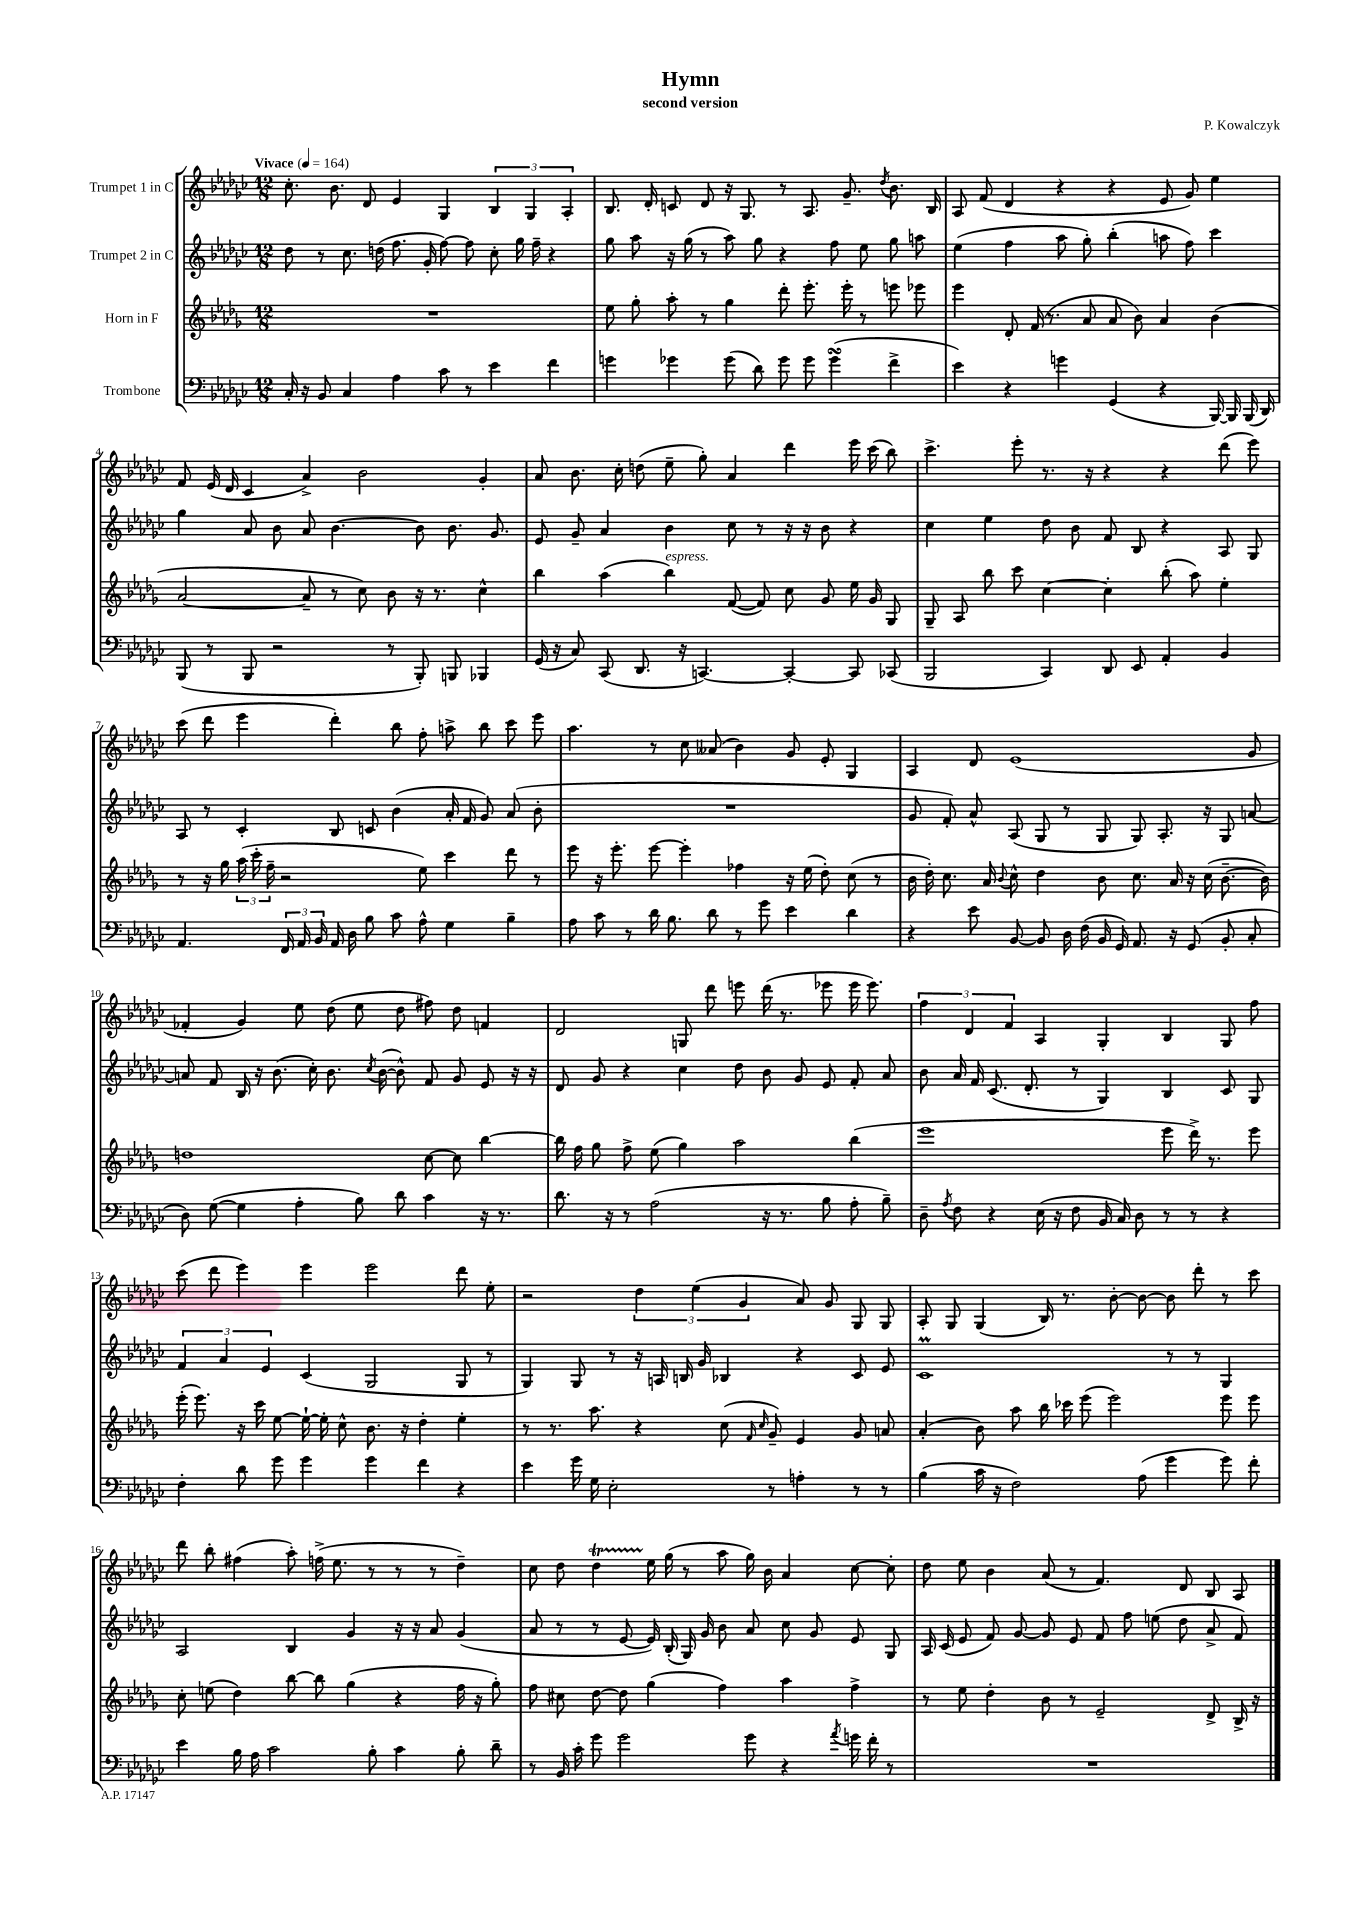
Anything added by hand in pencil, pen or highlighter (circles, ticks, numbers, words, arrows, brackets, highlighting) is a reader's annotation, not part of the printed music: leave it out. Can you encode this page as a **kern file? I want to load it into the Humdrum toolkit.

**kern	**kern	**kern	**kern
*staff4	*staff3	*staff2	*staff1
*clefF4	*clefG2	*clefG2	*clefG2
*k[b-e-a-d-g-c-]	*k[b-e-a-d-g-]	*k[b-e-a-d-g-c-]	*k[b-e-a-d-g-c-]
*M12/8	*M12/8	*M12/8	*M12/8
*MM164	*MM164	*MM164	*MM164
16C-'	1.r	8dd-	8.cc-'
16r	.	.	.
8BB-	.	8r	.
.	.	.	8.b-
4C-	.	8.cc-	.
.	.	.	8d-
.	.	(16dd	.
4A-	.	8.ff	4e-
.	.	16g-'	.
8c-	.	[8ff)	4G-
8r	.	8ff]	.
4e-	.	8cc-'	6B-
.	.	16gg-	.
.	.	.	6G-
.	.	16ff~	.
4f	.	4r	.
.	.	.	6A-'
=	=	=	=
4g	8ee-	8gg-	8.B-
.	8gg-'	8aa-	.
.	.	.	16d-'
4g-	8aa-'	16r	8c
.	.	(16gg-	.
.	8r	8r	8d-
(8g-	4gg-	8aa-)	16r
.	.	.	8.G-
8d-)	.	8gg-	.
8g-	8ddd-'	4r	8r
8g-	8.eee-'	.	8.A-
(4g-	.	8ff	.
.	16eee-'	.	8.g-~
.	8r	8ee-	.
.	.	.	8qdd-
4f^	8eee	8gg-	8.b-
.	8eee-	8aa	.
.	.	.	16B-
=	=	=	=
4e-)	4eee-	(4ee-	8A-
.	.	.	(8f
4r	8d-'	4ff	4d-
.	(16f	.	.
.	8.r	.	.
4g	.	8aa-	4r
.	8a-	8gg-')	.
(4GG-	8a-	(4bb-'	4r
.	8b-)	.	.
4r	4a-	8aa	8e-
.	.	8ff)	8g-)
[16BBB-)	(4b-	4ccc-	4ee-
16BBB-]	.	.	.
(16BBB-	.	.	.
16DD-)	.	.	.
=	=	=	=
(8BBB-	[2a-	4gg-	8f
8r	.	.	(16e-
.	.	.	16d-
8BBB-	.	8a-	4c-
2r	.	8b-	.
.	8a-~]	8a-	4a-^)
.	8r	[4.b-	.
.	8cc)	.	2b-
8r	8b-	.	.
8BBB-')	16r	8b-]	.
.	8.r	.	.
8BBB	.	8.b-	.
4BBB-	4cc^^	.	4g-'
.	.	8.g-	.
=	=	=	=
(16GG-	4bb-	8e-	8a-
16r	.	.	.
8C-)	.	8g-~	8.b-
(8CC-	(4aa-	4a-	.
.	.	.	16cc-'
8.DD-	.	.	(8dd
.	4bb-)	4b-	8ee-~
16r	.	.	.
[4.CC)	.	.	8gg-')
.	([8f	8cc-	4a-
.	8f])	8r	.
4CC'_	8cc	16r	4ddd-
.	.	16r	.
.	8g-	8b-	.
8CC]	16ee-	4r	16eee-
.	16g-	.	(16ccc-
(8CC-	8G-	.	8bb-)
=	=	=	=
2BBB-	8G-~	4cc-	4.ccc-^
.	8A-	.	.
.	8bb-	4ee-	.
.	8ccc	.	8eee-'
4CC-)	[4cc	8dd-	8.r
.	.	8b-	.
.	.	.	16r
8DD-	4cc']	8f	4r
8EE-	.	8B-	.
4AA-'	(8bb-'	4r	4r
.	8aa-)	.	.
4BB-	4ee-'	8A-	(8ddd-
.	.	8G-	8eee-)
=	=	=	=
4.AA-	8r	8A-	(8ccc-
.	16r	8r	8ddd-
.	16gg-	.	.
.	(24aa-	4c-'	4eee-
.	24ccc'	.	.
.	24ff~	.	.
24FF	2r	.	.
24AA-	.	.	.
24BB-	.	.	.
16AA-	.	8B-	4ddd-')
16D-	.	.	.
8B-	.	8c	.
8c-	.	(4b-	8bb-
8A-^^	8ee-)	.	8ff'
4G-	4ccc	16a-'	8aa^
.	.	16f	.
.	.	8g-)	8bb-
4B-~	8ddd-	(8a-	8ccc-
.	8r	8b-'	8eee-
=	=	=	=
8A-	8eee-	1.r	4.aa-
8c-	16r	.	.
.	8.eee-'	.	.
8r	.	.	.
16d-	[8eee-	.	8r
8.B-	.	.	.
.	4eee-']	.	8cc-
8d-	.	.	(8a--
8r	4ff-	.	4b-)
8g-	.	.	.
4e-	16r	.	8g-
.	(16ee-	.	.
.	8dd-')	.	8e-'
4d-	(8cc	.	4G-
.	8r	.	.
=	=	=	=
4r	16b-	8g-	4A-
.	16dd-')	.	.
.	8.cc	8f')	.
8e-	.	8a-^^	8d-
.	16a-	.	.
.	8qqb-	.	.
[8BB-	8cc^^	(8A-	(1e-
8BB-]	4dd-	8G-	.
16D-	.	8r	.
(16F	.	.	.
16BB-	8b-	8G-	.
16GG-)	.	.	.
8.AA-	8.cc	8G-)	.
.	.	8.A-'	.
16r	16a-	.	.
(8GG-	16r	.	.
.	(16cc	16r	.
8BB-'	[8.b-~	8G-	.
8C-'	.	[8a	8g-
.	16b-])	.	.
=	=	=	=
8D-)	1dd	8a]	4f-'
([8G-	.	8f	.
4G-]	.	16B-	4g-)
.	.	16r	.
.	.	(8.b-	.
4A-'	.	.	8ee-
.	.	16cc-')	.
.	.	8.b-	(8dd-
8B-)	.	.	8ee-
.	.	8qcc-	.
.	.	([16b-	.
8d-	.	8b-^^])	8dd-
4c-	[8cc	8f	8ff#)
.	8cc]	8g-	8dd-
16r	[4bb-	8e-	4f
8.r	.	.	.
.	.	16r	.
.	.	16r	.
=	=	=	=
8.d-	16bb-]	8d-	2d-
.	16ff	.	.
.	8gg-	8g-	.
16r	.	.	.
8r	8ff^	4r	.
(2A-	(8ee-	.	.
.	4gg-)	4cc-	8G
.	.	.	8ddd-
.	2aa-	8dd-	8eee
16r	.	8b-	(16ddd-
8.r	.	.	8.r
.	.	8g-	.
8B-	.	8e-	8eee-
8A-'	(4bb-	8f'	16eee-
.	.	.	8.eee-)
8B-~)	.	8a-	.
=	=	=	=
8D-~	1eee-	8b-	6ff
8qA-	.	.	.
8F	.	16a-	.
.	.	.	6d-
.	.	16f	.
4r	.	(8.c-	.
.	.	.	6f
.	.	8.d-'	.
(16E-	.	.	4A-
16r	.	.	.
8F	.	8r	.
16BB-	.	4G-)	4G-'
16C-)	.	.	.
8D-	.	.	.
8r	8eee-	4B-	4B-
8r	16ddd-^)	.	.
.	8.r	.	.
4r	.	8c-	8G-
.	8eee-	8G-	8ff
=	=	=	=
4F'	(16eee-'	6f	(8ccc-
.	8.eee-)	.	.
.	.	.	8ddd-
.	.	6a-	.
8d-	16r	.	4eee-)
.	16ccc	.	.
.	.	6e-	.
8g-	[8ee-	.	.
4g-	16ee-`_	(4c-	4eee-
.	16ee-']	.	.
.	8cc^^	.	.
4g-	8.b-	2G-	2eee-
.	16r	.	.
4f	4dd-'	.	.
4r	4ee-'	8G-	8ddd-
.	.	8r	8ee-'
=	=	=	=
4e-	8r	4G-)	2r
.	8.r	.	.
16g-	.	8G-	.
16G-	8.aa-	.	.
2E-'	.	8r	.
.	4r	16r	6dd-
.	.	16A	.
.	.	16B	.
.	.	.	(6ee-
.	.	16g-	.
.	(8cc	4B-	.
.	.	.	6g-
.	16qqf	.	.
.	16qqcc	.	.
8r	8g-~)	.	.
4A'	4e-	4r	8a-)
.	.	.	8g-
8r	8g-	8c-	8G-
8r	8a	8e-	8G-
=	=	=	=
(4B-	(4a-'	1c-	8A-'
.	.	.	8G-
16c-	8b-)	.	(4G-
16r	.	.	.
2F)	8aa-	.	.
.	16bb-	.	16B-)
.	16ccc-	.	8.r
.	(8eee-	.	.
.	2eee-)	.	[8b-'
(8A-	.	.	8b-_
4g-	.	8r	8b-]
.	.	8r	8ddd-'
8g-)	8eee-	4G-	8r
8f'	8eee-	.	8ccc-
=	=	=	=
4e-	8cc'	2A-	8ddd-
.	(8ee	.	8bb-'
16B-	4dd-)	.	(4ff#
16A-	.	.	.
2c-	.	.	.
.	[8bb-	4B-	8aa-')
.	8bb-]	.	(16ff^
.	.	.	8.ee-
.	(4gg-	4g-	.
8B-'	.	.	8r
4c-	4r	16r	8r
.	.	16r	.
.	.	8a-	8r
8B-'	16ff	(4g-	4dd-~)
.	16r	.	.
8d-~	8gg-')	.	.
=	=	=	=
8r	8ff	8a-	8cc-
16BB-	8cc#	8r	8dd-
16c-'	.	.	.
8g-	[8dd-	8r	4dd-
2g-	8dd-]	[8e-	.
.	(4gg-	16e-])	16ee-
.	.	(16B-'	(16gg-
.	.	16G-)	8r
.	.	16g-	.
.	4ff)	8b-	8aa-
8g-	.	8a-	16gg-)
.	.	.	16b-
4r	4aa-	8cc-	4a-
.	.	8g-	.
8qa-	.	.	.
16g	4ff^	8e-	[8cc-
16f'	.	.	.
8r	.	8G-	8cc-']
=	=	=	=
1.r	8r	16A-	8dd-
.	.	(16c-	.
.	8ee-	8e-	8ee-
.	4dd-'	8f)	4b-
.	.	[8g-	.
.	8b-	8g-]	(8a-
.	8r	8e-	8r
.	2e-~	8f	4.f)
.	.	8ff	.
.	.	(8ee	.
.	.	8dd-	8d-
.	8d-^	8a-^	8B-
.	16B-^	8f)	8A-
.	16r	.	.
==	==	==	==
*-	*-	*-	*-
